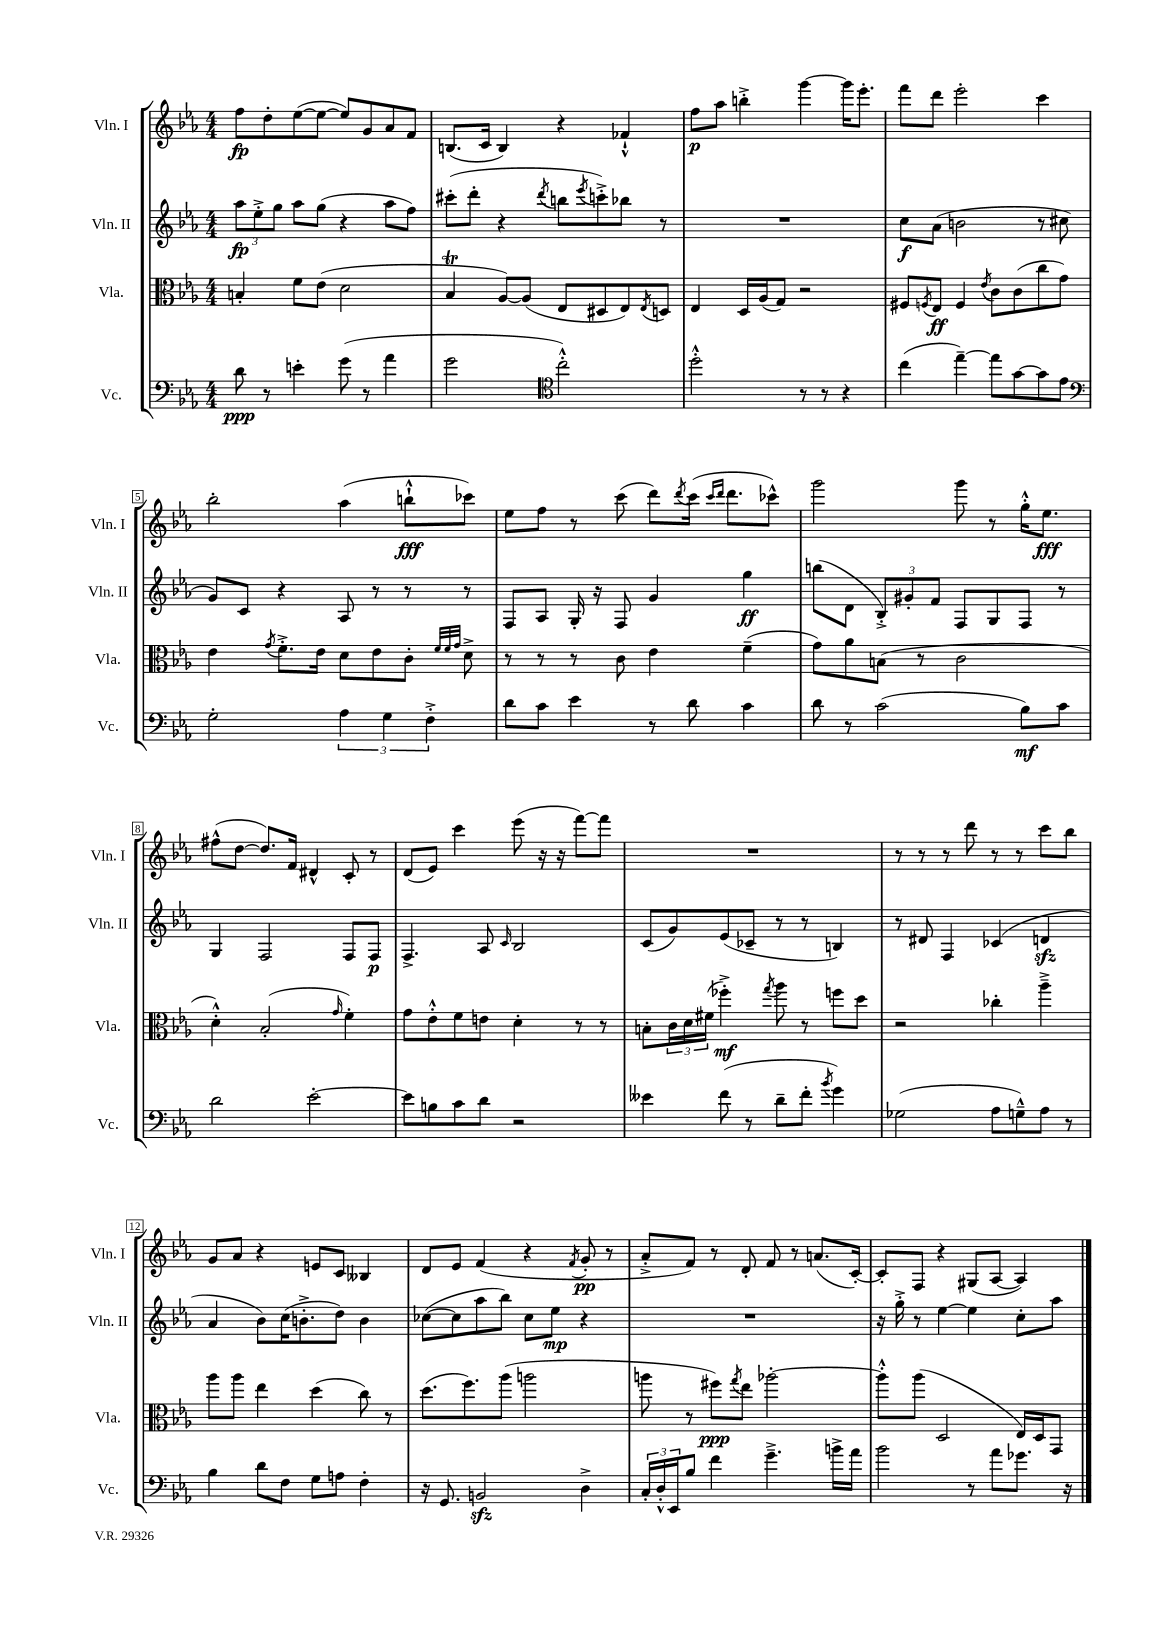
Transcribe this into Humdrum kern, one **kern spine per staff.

**kern	**kern	**kern	**kern
*staff4	*staff3	*staff2	*staff1
*clefF4	*clefC3	*clefG2	*clefG2
*k[b-e-a-]	*k[b-e-a-]	*k[b-e-a-]	*k[b-e-a-]
*M4/4	*M4/4	*M4/4	*M4/4
8d	4B'	12aa-	8ff
.	.	12ee-'^	.
8r	.	.	8dd'
.	.	12gg	.
4e'	8f	8aa-	([8ee-
.	(8e-	(8gg	8ee-_
(8g	2d	4r	8ee-])
8r	.	.	8g
4a-	.	8aa-	8a-
.	.	8ff)	8f
=	=	=	=
2g	4B-	(8ccc#'	(8.B
.	.	8ddd'	.
.	.	.	16c
.	[8A-)	4r	4B)
.	(8A-]	.	.
*clefC4	*	*	*
.	.	8qddd	.
2cc'^^)	8E-	8bb	4r
.	.	8qeee-	.
.	8D#	8ccc'^)	.
.	8E-)	8bb-	4f-`^^
.	8qE-	.	.
.	8D	8r	.
=	=	=	=
2dd'^^	4E-	1r	8ff
.	.	.	8aa-
.	16D	.	4bb'^
.	(16A-	.	.
.	8G)	.	.
8r	2r	.	[4ggg
8r	.	.	.
4r	.	.	16ggg]
.	.	.	8.eee-'
=	=	=	=
(4cc	8F#	8cc	8fff
.	8qF	.	.
.	8E-	(8a-	8ddd
[4ee-~)	4F	2b	2eee-'
.	8qe-	.	.
8ee-]	8c	.	.
[8g	(8c	.	.
8g]	8cc	8r	4ccc
8e-	8g)	8cc#	.
=	=	=	=
*clefF4	*	*	*
2G'	4e-	8g)	2bb-'
.	.	8c	.
.	8qg	.	.
.	8.f'^	4r	.
.	16e-	.	.
6A-	8d	8A-	(4aa-
.	8e-	8r	.
6G	.	.	.
.	8c'	8r	8bb`^^
6F'^	.	.	.
.	32qqf	.	.
.	32qqf	.	.
.	32qqg	.	.
.	8d^	8r	8ccc-)
=	=	=	=
8d	8r	8F	8ee-
8c	8r	8A-	8ff
4e-	8r	16G'	8r
.	.	16r	.
.	8c	8F	(8ccc
8r	4e-	4g	8ddd)
.	.	.	8qddd
8d	.	.	(16ccc
.	.	.	16qqccc
.	.	.	16qqddd
.	.	.	8.ddd
4c	(4f~	4gg	.
.	.	.	8ccc-^^)
=	=	=	=
8d	8g)	(8bb	2ggg
8r	8a-	8d	.
(2c	(8B	12B-'^)	.
.	.	12g#'	.
.	8r	.	.
.	.	12f	.
.	2c	8F	8ggg
.	.	8G	8r
8B-)	.	8F	16gg'^^
.	.	.	8.ee-
8c	.	8r	.
=	=	=	=
2d	4d'^^)	4G	(8ff#^^
.	.	.	[8dd
.	(2B-'	2F	8.dd])
.	.	.	16f
[2e-'	.	.	4d#^^
.	16qqg	.	.
.	4f')	8F	8c'
.	.	8F	8r
=	=	=	=
8e-]	8g	4.F^	(8d
8B	8e-'^^	.	8e-)
8c	8f	.	4ccc
8d	8e	8A-	.
.	.	16qqc	.
2r	4d'	2B-	(8eee-
.	.	.	16r
.	.	.	16r
.	8r	.	[8fff)
.	8r	.	8fff]
=	=	=	=
4e--	8B'	(8c	1r
.	24c	8g)	.
.	24d	.	.
.	(24f#	.	.
(8f	4ff-'^)	(8e-	.
8r	.	8c-~	.
.	8qgg	.	.
8d~	8aa-	8r	.
8f'	8r	8r	.
8qb-	.	.	.
4g)	8ff	4B)	.
.	8dd	.	.
=	=	=	=
(2G-	2r	8r	8r
.	.	8d#	8r
.	.	4F	8r
.	.	.	8ddd
8A-	4cc-'	(4c-	8r
8G~^^)	.	.	8r
8A-	4aa-~^	4d	8ccc
8r	.	.	8bb-
=	=	=	=
4B-	8aa-	4a-	8g
.	8aa-	.	8a-
8d	4ee-	8b-)	4r
8F	.	(16cc	.
.	.	8.b'^	.
8G	(4dd	.	8e
8A	.	8dd)	8c
4F'	8cc)	4b	4B--
.	8r	.	.
=	=	=	=
16r	(8.dd	([8cc-	8d
8.GG	.	.	.
.	.	8cc-]	8e-
.	8.ff)	.	.
2BB	.	8aa-	(4f
.	(8aa-	8bb-)	.
.	2aa	8cc-	4r
.	.	8ee-	.
.	.	.	8qf
4D^	.	4r	8g'
.	.	.	8r
=	=	=	=
24C'	8aa	1r	8a-'^
24D'^^	.	.	.
24EE-	.	.	.
8B-	8r	.	8f)
4f	8ff#)	.	8r
.	8qgg	.	.
.	8ee-	.	8d'
4.g~^	[2aa-'	.	8f
.	.	.	8r
.	.	.	(8.a
16b^	.	.	.
16a-	.	.	[16c')
=	=	=	=
2b-	8aa-'^^]	16r	8c']
.	.	16gg'^	.
.	(8aa-	8r	8F
.	2D	[4ee-	4r
8r	.	4ee-]	(8G#
8a-	.	.	[8A-
8.g-	16E-)	8cc'	4A-])
.	16D	.	.
.	8GG	8aa-	.
16r	.	.	.
==	==	==	==
*-	*-	*-	*-
